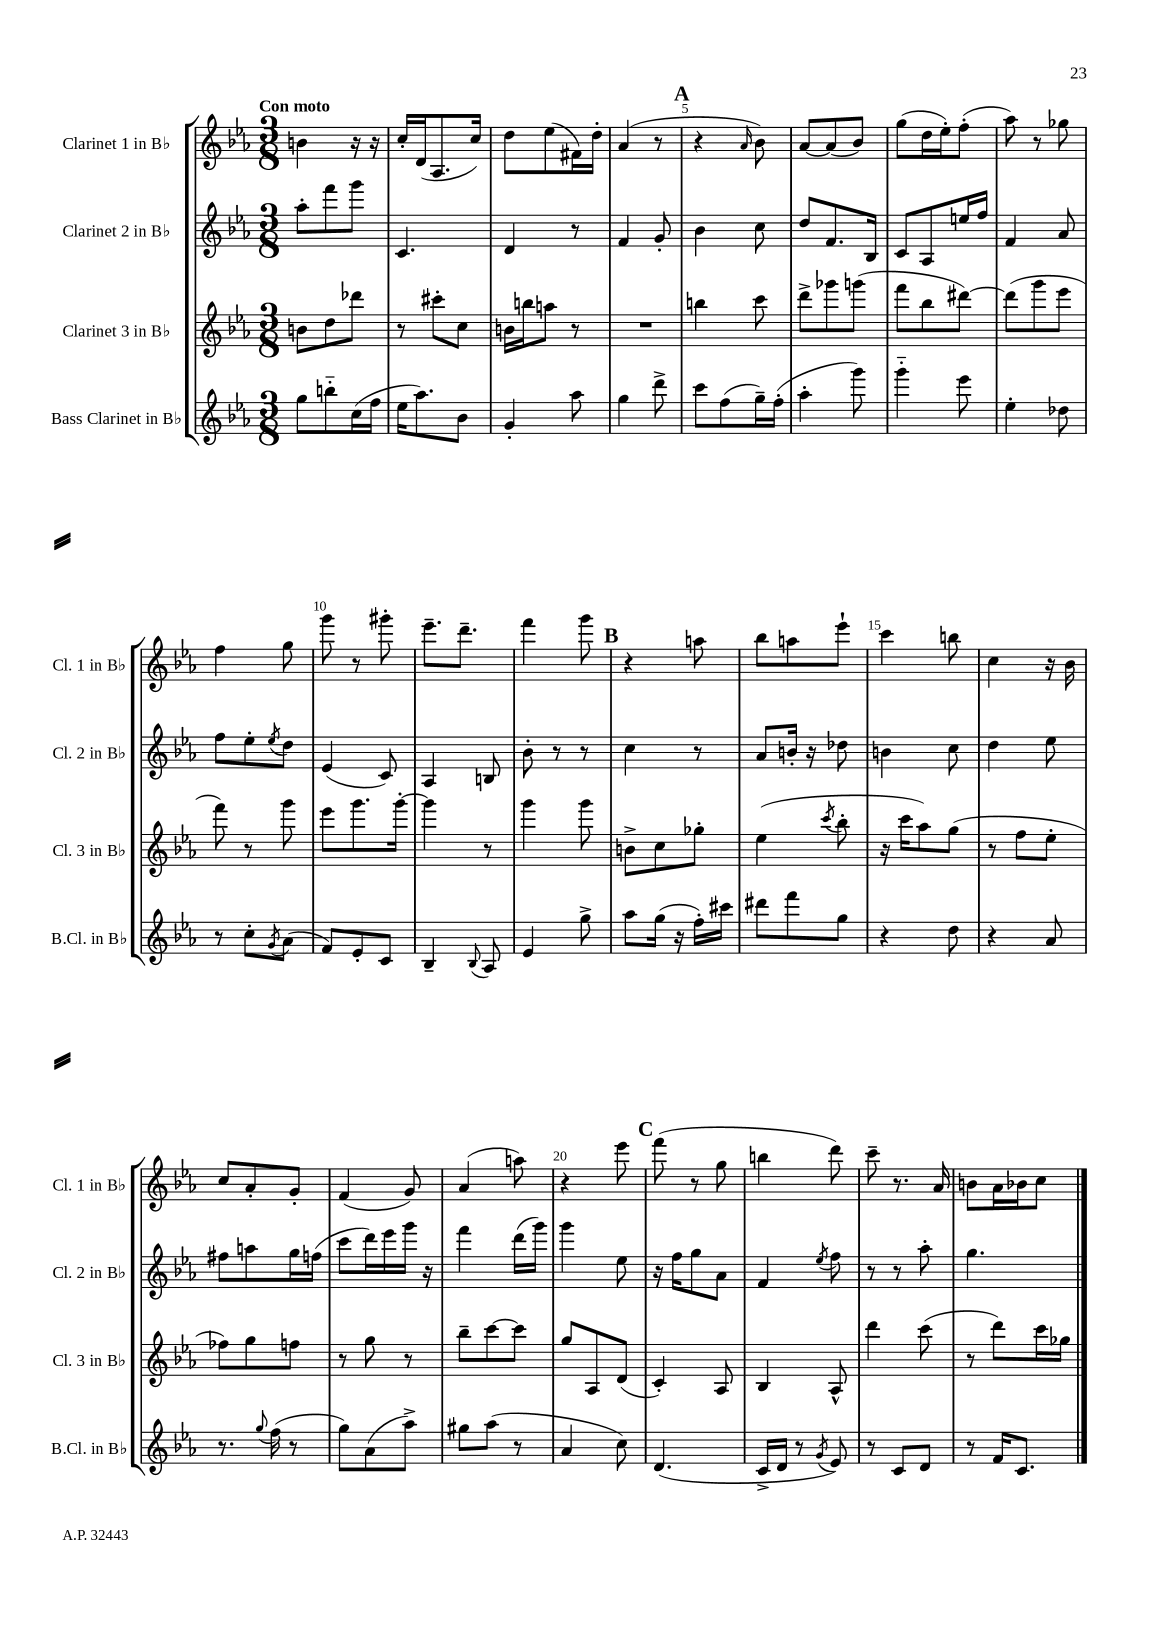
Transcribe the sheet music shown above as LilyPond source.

<<
\new StaffGroup <<
\new Staff = "s0" \with { instrumentName = "Clarinet 1 in Bb" shortInstrumentName = "Cl. 1 in Bb" } {
    \clef treble \key ees \major \numericTimeSignature \time 3/8 \tempo "Con moto"
    b'4 r16 r16 |
    c''16-. d'16( aes8. c''16) |
    d''8 ees''8( fis'16) d''16-. |
    aes'4( r8 |
    \mark \markup { \bold "A" } r4 \grace { aes'16 } bes'8) |
    aes'8~ aes'8( bes'8) |
    g''8( d''16 ees''16-.) f''8-.( |
    aes''8) r8 ges''8 |
    f''4 g''8 |
    g'''8 r8 gis'''8-. |
    ees'''8.-- d'''8.-- |
    f'''4 g'''8 |
    \mark \markup { \bold "B" } r4 a''8 |
    bes''8 a''8 ees'''8-! |
    c'''4 b''8 |
    c''4 r16 bes'16 |
    c''8 aes'8-. g'8-. |
    f'4( g'8) |
    aes'4( a''8) |
    r4 ees'''8 |
    \mark \markup { \bold "C" } f'''8( r8 g''8 |
    b''4 d'''8) |
    c'''8-- r8. aes'16 |
    b'8 aes'16 bes'16 c''8 \bar "|." |
}
\new Staff = "s1" \with { instrumentName = "Clarinet 2 in Bb" shortInstrumentName = "Cl. 2 in Bb" } {
    \clef treble \key ees \major \numericTimeSignature \time 3/8
    aes''8-. f'''8 g'''8 |
    c'4. |
    d'4 r8 |
    f'4 g'8-. |
    \mark \markup { \bold "A" } bes'4 c''8 |
    d''8 f'8. bes16 |
    c'8 aes8 e''16 f''16 |
    f'4 aes'8 |
    f''8 ees''8-. \acciaccatura { ees''8 } d''8 |
    ees'4( c'8) |
    aes4 b8 |
    bes'8-. r8 r8 |
    \mark \markup { \bold "B" } c''4 r8 |
    aes'8 b'16-. r16 des''8 |
    b'4 c''8 |
    d''4 ees''8 |
    fis''8 a''8 g''16 f''16( |
    c'''8 d'''16) ees'''16 g'''16 r16 |
    f'''4 d'''16( g'''16) |
    g'''4 ees''8 |
    \mark \markup { \bold "C" } r16 f''16 g''8 aes'8 |
    f'4 \acciaccatura { ees''8 } f''8 |
    r8 r8 aes''8-. |
    g''4. \bar "|." |
}
\new Staff = "s2" \with { instrumentName = "Clarinet 3 in Bb" shortInstrumentName = "Cl. 3 in Bb" } {
    \clef treble \key ees \major \numericTimeSignature \time 3/8
    b'8 d''8 des'''8 |
    r8 cis'''8-. c''8 |
    b'16 b''16 a''8 r8 |
    R4. |
    \mark \markup { \bold "A" } b''4 c'''8 |
    d'''8-> ges'''8 g'''8( |
    f'''8 bes''8 dis'''8~) |
    dis'''8( g'''8 ees'''8 |
    f'''8) r8 g'''8 |
    ees'''8 g'''8. g'''16~-. |
    g'''4 r8 |
    g'''4 g'''8 |
    \mark \markup { \bold "B" } b'8-> c''8 ges''8-. |
    ees''4( \acciaccatura { c'''8 } bes''8-. |
    r16 c'''16 aes''8) g''8( |
    r8 f''8 ees''8-. |
    fes''8) g''8 f''8 |
    r8 g''8 r8 |
    bes''8-- c'''8~ c'''8 |
    g''8 aes8 d'8( |
    \mark \markup { \bold "C" } c'4-.) aes8 |
    bes4 aes8-^ |
    d'''4 c'''8( |
    r8 d'''8) c'''16 ges''16 \bar "|." |
}
\new Staff = "s3" \with { instrumentName = "Bass Clarinet in Bb" shortInstrumentName = "B.Cl. in Bb" } {
    \clef treble \key ees \major \numericTimeSignature \time 3/8
    g''8 b''8-_ c''16( f''16 |
    ees''16 aes''8.) bes'8 |
    g'4-. aes''8 |
    g''4 d'''8-> |
    \mark \markup { \bold "A" } c'''8 f''8( g''16--) f''16-.( |
    aes''4-. g'''8) |
    g'''4-_ ees'''8 |
    ees''4-. des''8 |
    r8 c''8-. \acciaccatura { g'8 } aes'8( |
    f'8) ees'8-. c'8 |
    bes4-- \appoggiatura { bes8 } aes8 |
    ees'4 g''8-> |
    \mark \markup { \bold "B" } aes''8 g''16( r16 f''16-.) cis'''16 |
    dis'''8 f'''8 g''8 |
    r4 d''8 |
    r4 aes'8 |
    r8. \appoggiatura { g''8 } f''16( r8 |
    g''8) aes'8( aes''8->) |
    gis''8 aes''8( r8 |
    aes'4 c''8) |
    \mark \markup { \bold "C" } d'4.( |
    c'16-> d'16 r8 \acciaccatura { g'8 } ees'8) |
    r8 c'8 d'8 |
    r8 f'16 c'8. \bar "|." |
}
>>
>>
\layout { \context { \Score \override BarNumber.break-visibility = ##(#f #t #t) barNumberVisibility = #(every-nth-bar-number-visible 5) } }
